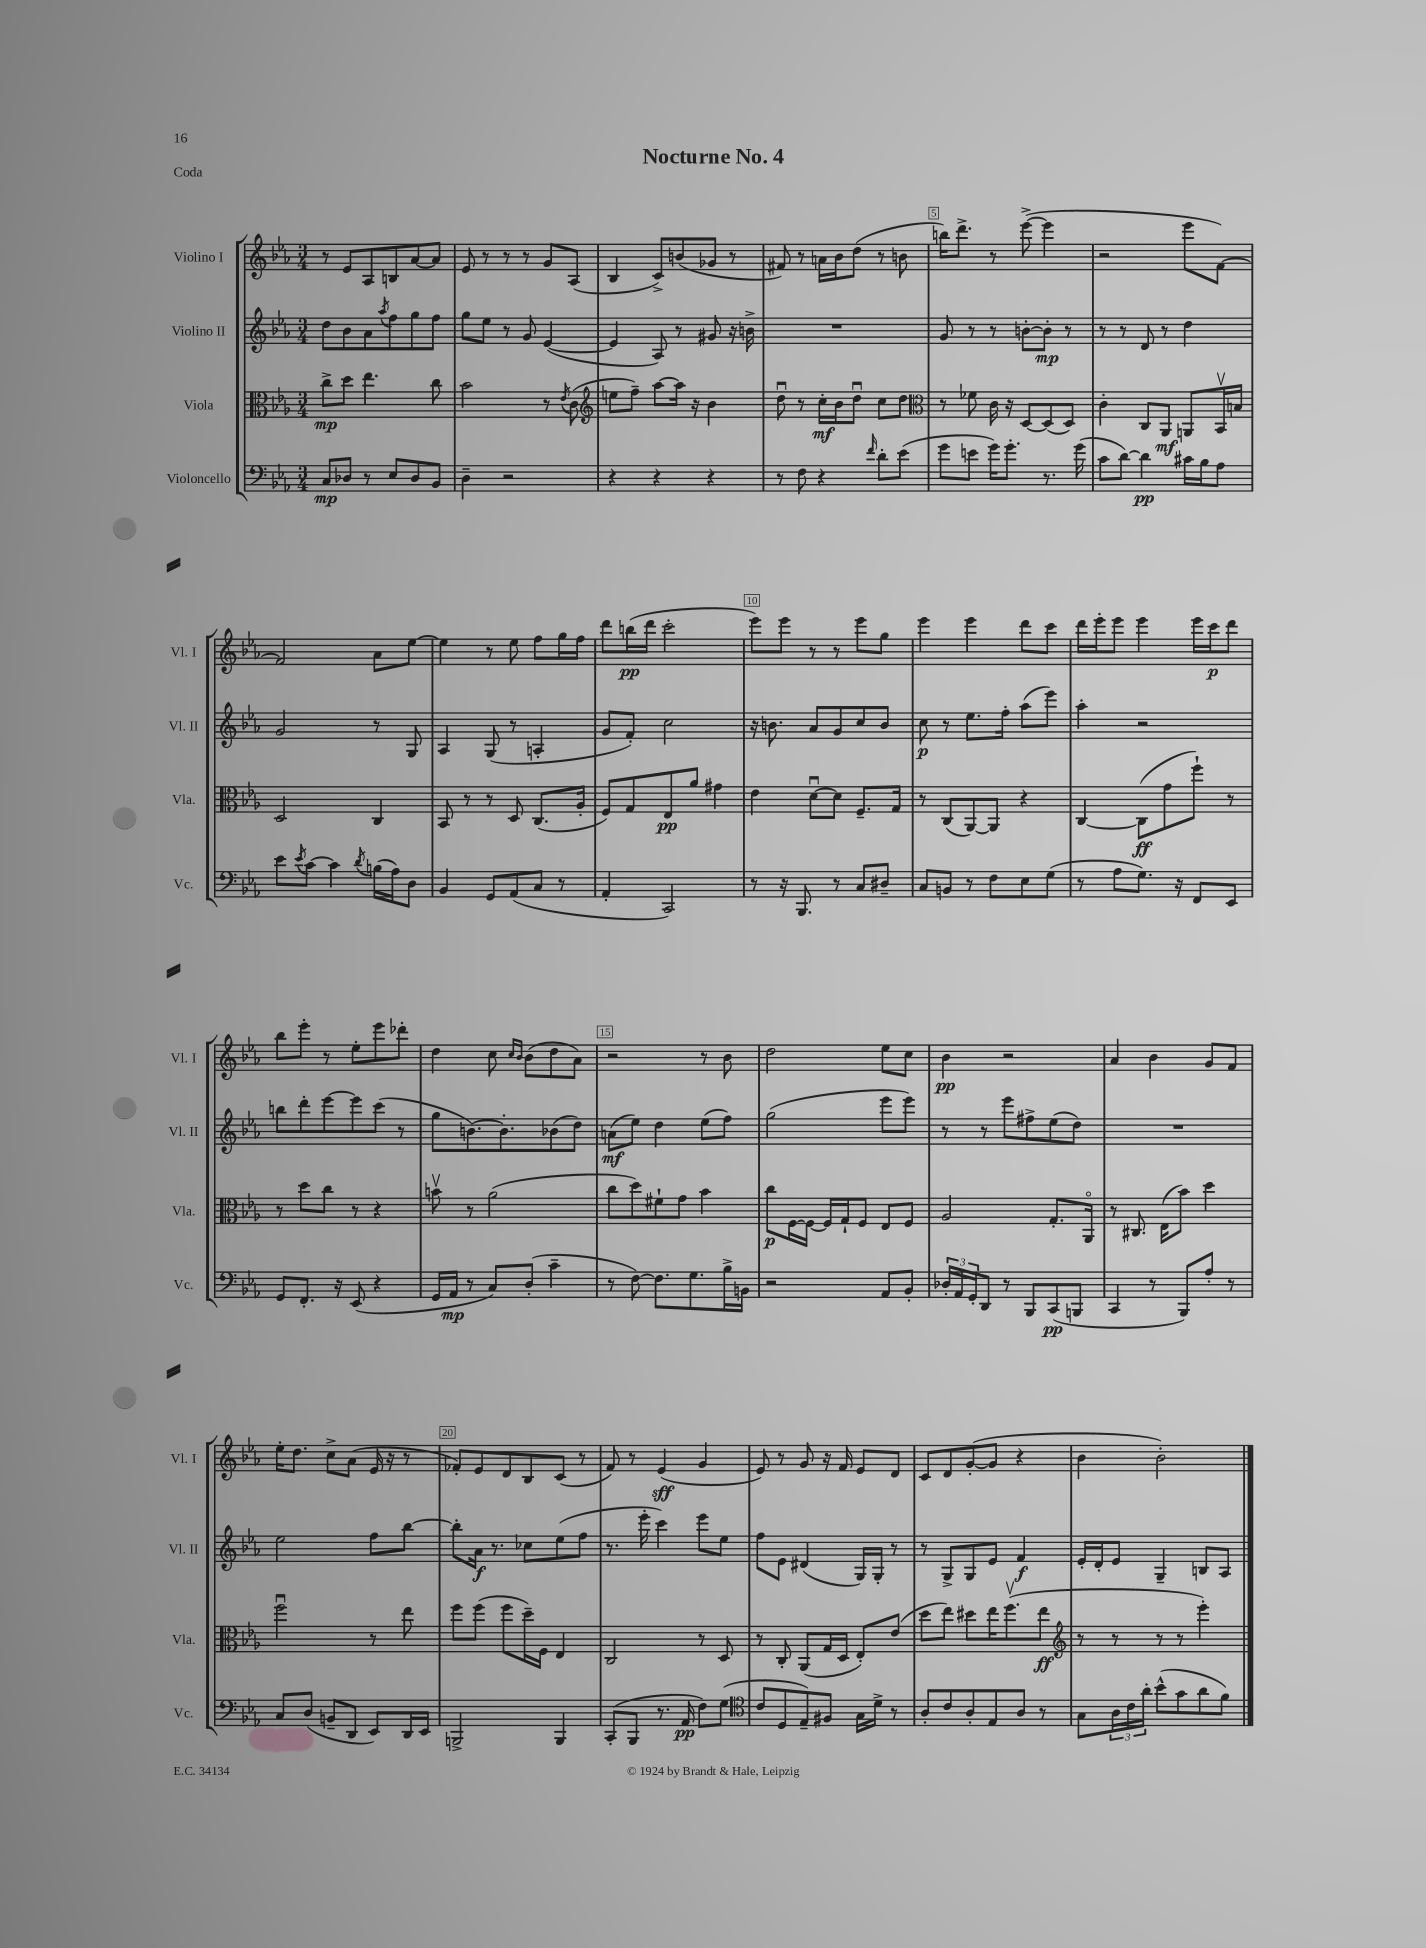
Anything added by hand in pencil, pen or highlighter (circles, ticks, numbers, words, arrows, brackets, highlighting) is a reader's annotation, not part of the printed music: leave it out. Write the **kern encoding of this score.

**kern	**dynam	**kern	**dynam	**kern	**dynam	**kern	**dynam
*part4	*part4	*part3	*part3	*part2	*part2	*part1	*part1
*staff4	*staff4	*staff3	*staff3	*staff2	*staff2	*staff1	*staff1
*I"Violoncello	*	*I"Viola	*	*I"Violino II	*	*I"Violino I	*
*I'Vc.	*	*I'Vla.	*	*I'Vl. II	*	*I'Vl. I	*
*clefF4	*	*clefC3	*	*clefG2	*	*clefG2	*
*k[b-e-a-]	*	*k[b-e-a-]	*	*k[b-e-a-]	*	*k[b-e-a-]	*
*M3/4	*	*M3/4	*	*M3/4	*	*M3/4	*
=1	=1	=1	=1	=1	=1	=1	=1
8C/L	mp	8cc^\L	mp	8dd\L	.	8r	.
8D-X/J	.	8dd\J	.	8b-\	.	8e-/L	.
8r	.	4.ee-\	.	8a-\	.	8A-/	.
.	.	.	.	8qaa-/	.	.	.
8E-/L	.	.	.	8ff\	.	8Bn/	.
8D-/	.	.	.	8gg\	.	[8a-/	.
8BB-/J	.	8cc\	.	8ff\J	.	8a-/J]	.
=2	=2	=2	=2	=2	=2	=2	=2
4D~\	.	2b-\	.	8gg\L	.	8e-/	.
.	.	.	.	8ee-\J	.	8r	.
2r	.	.	.	8r	.	8r	.
.	.	.	.	8g/	.	8r	.
.	.	8r	.	([4e-/	.	8g/L	.
.	.	8qe-/	.	.	.	.	.
.	.	(8c\	.	.	.	(8A-/J	.
=3	=3	=3	=3	=3	=3	=3	=3
*	*	*clefG2	*	*	*	*	*
4r	.	8een\L	.	4e-/]	.	4B-/	.
.	.	8ff~\J)	.	.	.	.	.
4r	.	[8aa-\L	.	8A-/)	.	8c^/L)	.
.	.	16aa-\Jk]	.	8r	.	(8bn/	.
.	.	16r	.	.	.	.	.
4r	.	4b-\	.	8g#X/	.	8g-X/J	.
.	.	.	.	16r	.	8r	.
.	.	.	.	16bn^\	.	.	.
=4	=4	=4	=4	=4	=4	=4	=4
8r	.	8ddu\	.	2.r	.	8f#X/)	.
8F\	.	8r	.	.	.	8r	.
4r	.	16cc'\LL	mf	.	.	16an\LL	.
.	.	16b-\J	.	.	.	16b-\J	.
.	.	8ddu\J	.	.	.	(8dd\J	.
16qqf/	.	.	.	.	.	.	.
8d'\L	.	8cc\L	.	.	.	8r	.
(8e-\J	.	8dd\J	.	.	.	8bn\	.
=5	=5	=5	=5	=5	=5	=5	=5
*	*	*clefC3	*	*	*	*	*
8g\L	.	8r	.	8g/	.	16bbn\KL)	.
.	.	.	.	.	.	8.ddd^\J	.
8en\J	.	8f-X\	.	8r	.	.	.
16g\KL)	.	16c\	.	8r	.	8r	.
8.g'\J	.	16r	.	.	.	.	.
.	.	[8D/L	.	[8bn'\L	.	([8eee-^\	.
8.r	.	(8D/]	.	8b'\J]	mp	4eee-\]	.
.	.	8D/J)	.	8r	.	.	.
(16g\	.	.	.	.	.	.	.
=6	=6	=6	=6	=6	=6	=6	=6
8c\L	.	4c'\	.	8r	.	2r	.
[8d\J)	.	.	.	8r	.	.	.
4d\]	pp	8C/L	.	8d/	.	.	.
.	.	8AA-/J	mf	8r	.	.	.
16c#X\LL	.	8AAn/L	.	4dd\	.	8eee-\L	.
16B-\J	.	.	.	.	.	.	.
8A-\J	.	16BB-v/L	.	.	.	[8f\J)	.
.	.	16Bn/JJ	.	.	.	.	.
!!LO:LB:g=z
=7	=7	=7	=7	=7	=7	=7	=7
8e-\L	.	2D/	.	2g/	.	2f/]	.
8qe-/	.	.	.	.	.	.	.
[8c\J	.	.	.	.	.	.	.
4c\]	.	.	.	.	.	.	.
8qd/	.	.	.	.	.	.	.
(16Bn\LL	.	4C/	.	8r	.	8a-\L	.
16A-\J)	.	.	.	.	.	.	.
8D\J	.	.	.	8G/	.	[8ee-\J	.
=8	=8	=8	=8	=8	=8	=8	=8
4BB-/	.	8BB-/	.	4A-/	.	4ee-\]	.
.	.	8r	.	.	.	.	.
8GG/L	.	8r	.	(8G/	.	8r	.
(8AA-/	.	8D/	.	8r	.	8ee-\	.
8C/J	.	(8.C/L	.	4An'/	.	8ff\L	.
8r	.	.	.	.	.	16gg\L	.
.	.	16A-'/Jk	.	.	.	16ff\JJ	.
=9	=9	=9	=9	=9	=9	=9	=9
4AA-'/	.	8F/L)	.	8g/L	.	8ddd\L	.
.	.	8G/	.	8f'/J)	.	(16bbn\L	pp
.	.	.	.	.	.	16ddd\JJ	.
2CC/)	.	8E-/	pp	2cc\	.	2ccc'\	.
.	.	8a-/J	.	.	.	.	.
.	.	4g#X\	.	.	.	.	.
=10	=10	=10	=10	=10	=10	=10	=10
8r	.	4e-\	.	16r	.	8eee-\L)	.
.	.	.	.	8.bn\	.	.	.
16r	.	.	.	.	.	8eee-\J	.
8.BBB-/	.	.	.	.	.	.	.
.	.	[8du\L	.	8a-/L	.	8r	.
8r	.	8d\J]	.	8g/	.	8r	.
8C/L	.	8.F~/L	.	8cc/	.	8eee-\L	.
8D#X~/J	.	.	.	8b/J	.	8gg\J	.
.	.	16G/Jk	.	.	.	.	.
=11	=11	=11	=11	=11	=11	=11	=11
8C/L	.	8r	.	8cc\	p	4eee-\	.
8BBn/J	.	(8C/L	.	8r	.	.	.
8r	.	[8AA-/)	.	8.ee-\L	.	4eee-\	.
8F\L	.	8AA-/J]	.	.	.	.	.
.	.	.	.	16ff'\Jk	.	.	.
8E-\	.	4r	.	(8aa-\L	.	8ddd\L	.
(8G\J	.	.	.	8eee-\J)	.	8ccc\J	.
=12	=12	=12	=12	=12	=12	=12	=12
8r	.	[4C/	.	4aa-'\	.	16ddd\LL	.
.	.	.	.	.	.	16eee-'\J	.
8A-\L	.	.	.	.	.	8eee-\J	.
8.G\J)	.	(8C\L]	ff	2r	.	4eee-\	.
.	.	8g\	.	.	.	.	.
16r	.	.	.	.	.	.	.
8FF/L	.	8ff`\J)	.	.	.	16eee-\LL	.
.	.	.	.	.	.	16ccc\J	p
8EE-/J	.	8r	.	.	.	8ddd\J	.
!!LO:LB:g=z
=13	=13	=13	=13	=13	=13	=13	=13
8GG/L	.	8r	.	8bbn\L	.	8bb-\L	.
8.FF'/J	.	8dd\L	.	8ddd'\	.	8eee-'\J	.
.	.	8cc\J	.	[8eee-\	.	8r	.
16r	.	.	.	.	.	.	.
(8EE-/	.	8r	.	8eee-\]	.	8ee-'\L	.
4r	.	4r	.	(8ccc\J	.	8eee-\	.
.	.	.	.	8r	.	8ddd-X'\J	.
=14	=14	=14	=14	=14	=14	=14	=14
16GG/LL	.	8bnv\	.	8gg\L	.	4dd\	.
16AA-/JJ	mp	.	.	.	.	.	.
8r	.	8r	.	[8.bn\)	.	.	.
8C/L)	.	(2a-\	.	.	.	8cc\	.
.	.	.	.	8.b'\]	.	.	.
.	.	.	.	.	.	16qqcc/LL	.
.	.	.	.	.	.	16qqb-/JJ	.
(8D'/J	.	.	.	.	.	(8b-\L	.
4c~\	.	.	.	(8b-X\	.	8dd\	.
.	.	.	.	8dd\J)	.	8a-\J)	.
=15	=15	=15	=15	=15	=15	=15	=15
8r	.	8cc\L	.	(8an\L	mf	2r	.
[8F\)	.	8dd\)	.	8ee-\J)	.	.	.
8.F\L]	.	8f#X`\	.	4dd\	.	.	.
.	.	8g\J	.	.	.	.	.
8.G\	.	.	.	.	.	.	.
.	.	4b-\	.	(8ee-\L	.	8r	.
16B-^\L	.	.	.	8ff\J)	.	8b-\	.
16BBn\JJ	.	.	.	.	.	.	.
=16	=16	=16	=16	=16	=16	=16	=16
2r	.	8cc\L	p	(2gg\	.	2dd\	.
.	.	[16F\L	.	.	.	.	.
.	.	16F\JJ_	.	.	.	.	.
.	.	16F/LL]	.	.	.	.	.
.	.	16G`/J	.	.	.	.	.
.	.	8F/J	.	.	.	.	.
8AA-/L	.	8E-/L	.	8eee-\L	.	8ee-\L	.
8BB-'/J	.	8F/J	.	8eee-\J)	.	8cc\J	.
=17	=17	=17	=17	=17	=17	=17	=17
24D-X'/LL	.	2A-/	.	8r	.	4b-\	pp
24AA-/	.	.	.	.	.	.	.
24GG'/J	.	.	.	.	.	.	.
8DD/J	.	.	.	8r	.	.	.
8r	.	.	.	8eee-\L	.	2r	.
8BBB-/L	.	.	.	8ff#X^\	.	.	.
(8CC/	pp	8.G'/L	.	(8ee-\	.	.	.
8BBBn/J	.	.	.	8dd\J)	.	.	.
.	.	16AA-/Jk	.	.	.	.	.
=18	=18	=18	=18	=18	=18	=18	=18
4CC/	.	8r	.	2.r	.	4a-/	.
.	.	8.C#X/	.	.	.	.	.
8r	.	.	.	.	.	4b-\	.
.	.	(16E-\KL	.	.	.	.	.
8BBB-/L)	.	8b-\J)	.	.	.	.	.
8A-'/J	.	4dd\	.	.	.	8g/L	.
8r	.	.	.	.	.	8f/J	.
!!LO:LB:g=z
=19	=19	=19	=19	=19	=19	=19	=19
8C/L	.	2ffu\	.	2ee-\	.	16ee-'\KL	.
.	.	.	.	.	.	8.dd\J	.
(8D/J	.	.	.	.	.	.	.
8BBn~/L	.	.	.	.	.	8cc^\L	.
8DD/J	.	.	.	.	.	(8a-\J	.
8EE-/L)	.	8r	.	8ff\L	.	16e-/	.
.	.	.	.	.	.	16r	.
16DD/L	.	8ee-\	.	[8bb-\J	.	8r	.
16EE-/JJ	.	.	.	.	.	.	.
=20	=20	=20	=20	=20	=20	=20	=20
2BBBn^/	.	8ff\L	.	8bb-'\L]	.	8f-X'/L)	.
.	.	(8ff\J	.	16a-\Jk	f	8e-/	.
.	.	.	.	8.r	.	.	.
.	.	8ff\L	.	.	.	8d/	.
.	.	16dd~\L)	.	8cc-X\L	.	8B-/	.
.	.	16F\JJ	.	.	.	.	.
4BBB/	.	4E-/	.	(8ee-\	.	(8c/J	.
.	.	.	.	8ff\J	.	8r	.
=21	=21	=21	=21	=21	=21	=21	=21
(8CC'/L	.	2C/	.	8.r	.	8f/)	.
8BBB-/J	.	.	.	.	.	8r	.
.	.	.	.	16eee-'\	.	.	.
8.r	.	.	.	4ccc\)	.	(4e-/	sff
16AA-/	pp	.	.	.	.	.	.
8F\L)	.	8r	.	8eee-\L	.	4g/	.
(8G\J	.	8D/	.	8ee-\J	.	.	.
=22	=22	=22	=22	=22	=22	=22	=22
*clefC4	*	*	*	*	*	*	*
8c/L	.	8r	.	8ff\L	.	8e-/)	.
8D/	.	8C'/	.	8e-\J	.	8r	.
8E-~/)	.	(8AA-/L	.	(4d#X/	.	8g/	.
8F#X/J	.	16G/L	.	.	.	16r	.
.	.	16D/JJ	.	.	.	16f/	.
16G\LL	.	8E-'/L)	.	16G/LL)	.	8e-/L	.
16d^\JJ	.	.	.	16G'/JJ	.	.	.
8r	.	(8e-/J	.	8r	.	8d/J	.
=23	=23	=23	=23	=23	=23	=23	=23
8A-'/L	.	8dd\L	.	8r	.	8c/L	.
8c/	.	8ee-\J)	.	8G^/L	.	8d/	.
8A-'/	.	8dd#X\L	.	8G/	.	([8g'/	.
8E-/	.	16ee-\K	.	8e-/J	.	8g/J]	.
.	.	(8.ffv\	.	.	.	.	.
8A-/J	.	.	.	4f/	f	4r	.
8r	.	8ee-\J	ff	.	.	.	.
=24	=24	=24	=24	=24	=24	=24	=24
*	*	*clefG2	*	*	*	*	*
8G\L	.	8r	.	16e-'/LL	.	4b-\	.
.	.	.	.	16d'/J	.	.	.
24A-\L	.	8r	.	8e-/J	.	.	.
24c\	.	.	.	.	.	.	.
24a-'\JJ	.	.	.	.	.	.	.
(8b-^^\L	.	8r	.	4G~/	.	2b-'\)	.
8g\	.	8r	.	.	.	.	.
8a-\	.	4eee-'\)	.	8Bn/L	.	.	.
8f\J)	.	.	.	8A-/J	.	.	.
==	==	==	==	==	==	==	==
*-	*-	*-	*-	*-	*-	*-	*-
